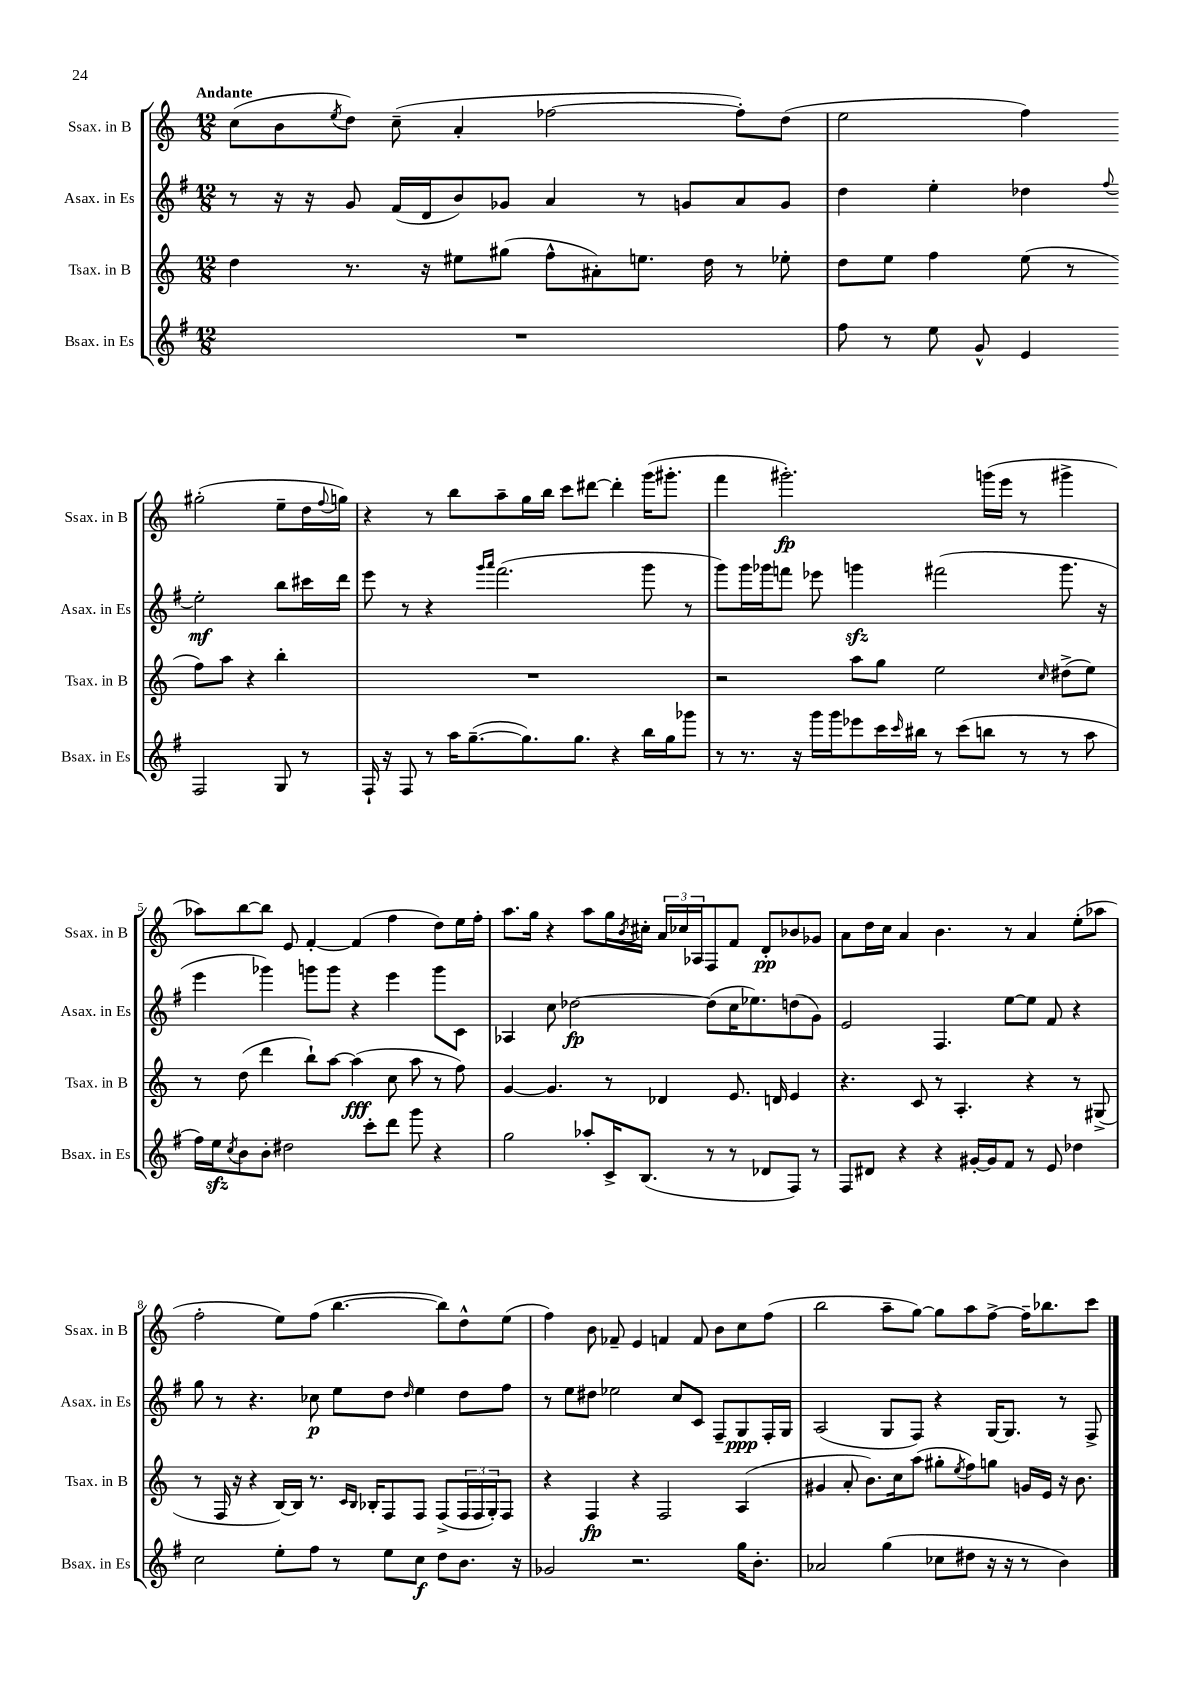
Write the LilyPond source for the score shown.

<<
\new StaffGroup <<
\new Staff = "s0" \with { instrumentName = "Ssax. in B" shortInstrumentName = "Ssax. in B" } {
    \clef treble \key c \major \numericTimeSignature \time 12/8 \tempo "Andante"
    c''8( b'8 \acciaccatura { e''8 } d''8) c''8--( a'4-. fes''2~ fes''8-.) d''8( |
    e''2 f''4) gis''2-.( e''8-- d''16 \appoggiatura { f''8 } g''16) |
    r4 r8 b''8 a''8-- g''16 b''16 c'''8 dis'''8~ dis'''4-. g'''16( gis'''8.-. |
    f'''4 gis'''2.-.\fp) g'''16( e'''16 r8 gis'''4-> |
    aes''8) b''8~ b''8 e'8 f'4~-. f'4( f''4 d''8) e''16 f''16-. |
    a''8. g''16 r4 a''8 g''16 \acciaccatura { b'8 } cis''16-. \tuplet 3/2 { a'16 ces''16 aes16 } f8 f'8 d'8-.\pp bes'8 ges'8 |
    a'8 d''16 c''16 a'4 b'4. r8 a'4 e''8-.( aes''8 |
    f''2-. e''8) f''8( b''4.~ b''8) d''8-^ e''8( |
    f''4) b'8 fes'8-- e'4 f'4 f'8 b'8 c''8 f''8( |
    b''2 a''8-- g''8~) g''8 a''8 f''8~-> f''16-- bes''8. c'''8 \bar "|." |
}
\new Staff = "s1" \with { instrumentName = "Asax. in Es" shortInstrumentName = "Asax. in Es" } {
    \clef treble \key g \major \numericTimeSignature \time 12/8
    r8 r16 r16 g'8 fis'16( d'16 b'8) ges'8 a'4 r8 g'8 a'8 g'8 |
    d''4 e''4-. des''4 \appoggiatura { fis''8 } e''2-.\mf b''8 cis'''16 d'''16 |
    e'''8 r8 r4 \grace { g'''16 a'''16 } fis'''2.( g'''8 r8 |
    g'''8) g'''16 ges'''16 f'''8 ees'''8 g'''4\sfz fis'''2( g'''8. r16 |
    e'''4 ges'''4) g'''8 g'''8 r4 e'''4 g'''8 c'8 |
    aes4 c''8 des''2~\fp des''8( c''16 ees''8.) d''8( g'8) |
    e'2 fis4. e''8~ e''8 fis'8 r4 |
    g''8 r8 r4. ces''8\p e''8 d''8 \grace { d''16 } e''4 d''8 fis''8 |
    r8 e''8 dis''8 ees''2 c''8 c'8 fis8-- g8\ppp fis16-. g16 |
    a2( g8 fis8) r4 g16~ g8. r8 fis8-> \bar "|." |
}
\new Staff = "s2" \with { instrumentName = "Tsax. in B" shortInstrumentName = "Tsax. in B" } {
    \clef treble \key c \major \numericTimeSignature \time 12/8
    d''4 r8. r16 eis''8 gis''8( f''8-^ ais'8-.) e''8. d''16 r8 ees''8-. |
    d''8 e''8 f''4 e''8( r8 f''8) a''8 r4 b''4-. |
    R1. |
    r2 a''8 g''8 e''2 \grace { c''16 } dis''8->( e''8) |
    r8 d''8( d'''4 b''8-!) a''8~ a''4\fff( c''8 a''8 r8 f''8) |
    g'4~ g'4. r8 des'4 e'8. d'16 e'4 |
    r4. c'8 r8 a4.-. r4 r8 gis8->( |
    r8 f16 r16 r4 b16~) b16 r8. \grace { c'16 b16 } bes16-. f8 f8 f8->( \tuplet 3/2 { f16 f16 g16-.) } f8 |
    r4 f4\fp r4 f2 a4( |
    gis'4 a'8-. b'8.) c''16 a''8( gis''8-. \acciaccatura { e''8 } f''8) g''8 g'16 e'16 r16 b'8. \bar "|." |
}
\new Staff = "s3" \with { instrumentName = "Bsax. in Es" shortInstrumentName = "Bsax. in Es" } {
    \clef treble \key g \major \numericTimeSignature \time 12/8
    R1. |
    fis''8 r8 e''8 g'8-^ e'4 fis2 g8 r8 |
    fis16-! r16 fis8 r8 a''16 g''8.~--( g''8.) g''8. r4 b''16 g''16 ges'''8 |
    r8 r8. r16 g'''16 g'''16 ees'''8 c'''16 \grace { c'''16 } bis''16 r8 c'''8( b''8 r8 r8 a''8 |
    fis''16) e''16\sfz \acciaccatura { c''8 } b'8 b'8-. dis''2 c'''8-. d'''8 g'''8 r4 |
    g''2 aes''8-. c'16-> b8.( r8 r8 des'8 fis8) r8 |
    fis8 dis'8 r4 r4 gis'16~-. gis'16 fis'8 r8 e'8 des''4 |
    c''2 e''8-. fis''8 r8 e''8 c''8\f d''8 b'8. r16 |
    ges'2 r2. g''16 b'8.-. |
    aes'2 g''4( ces''8 dis''8 r16 r16 r8 b'4) \bar "|." |
}
>>
>>
